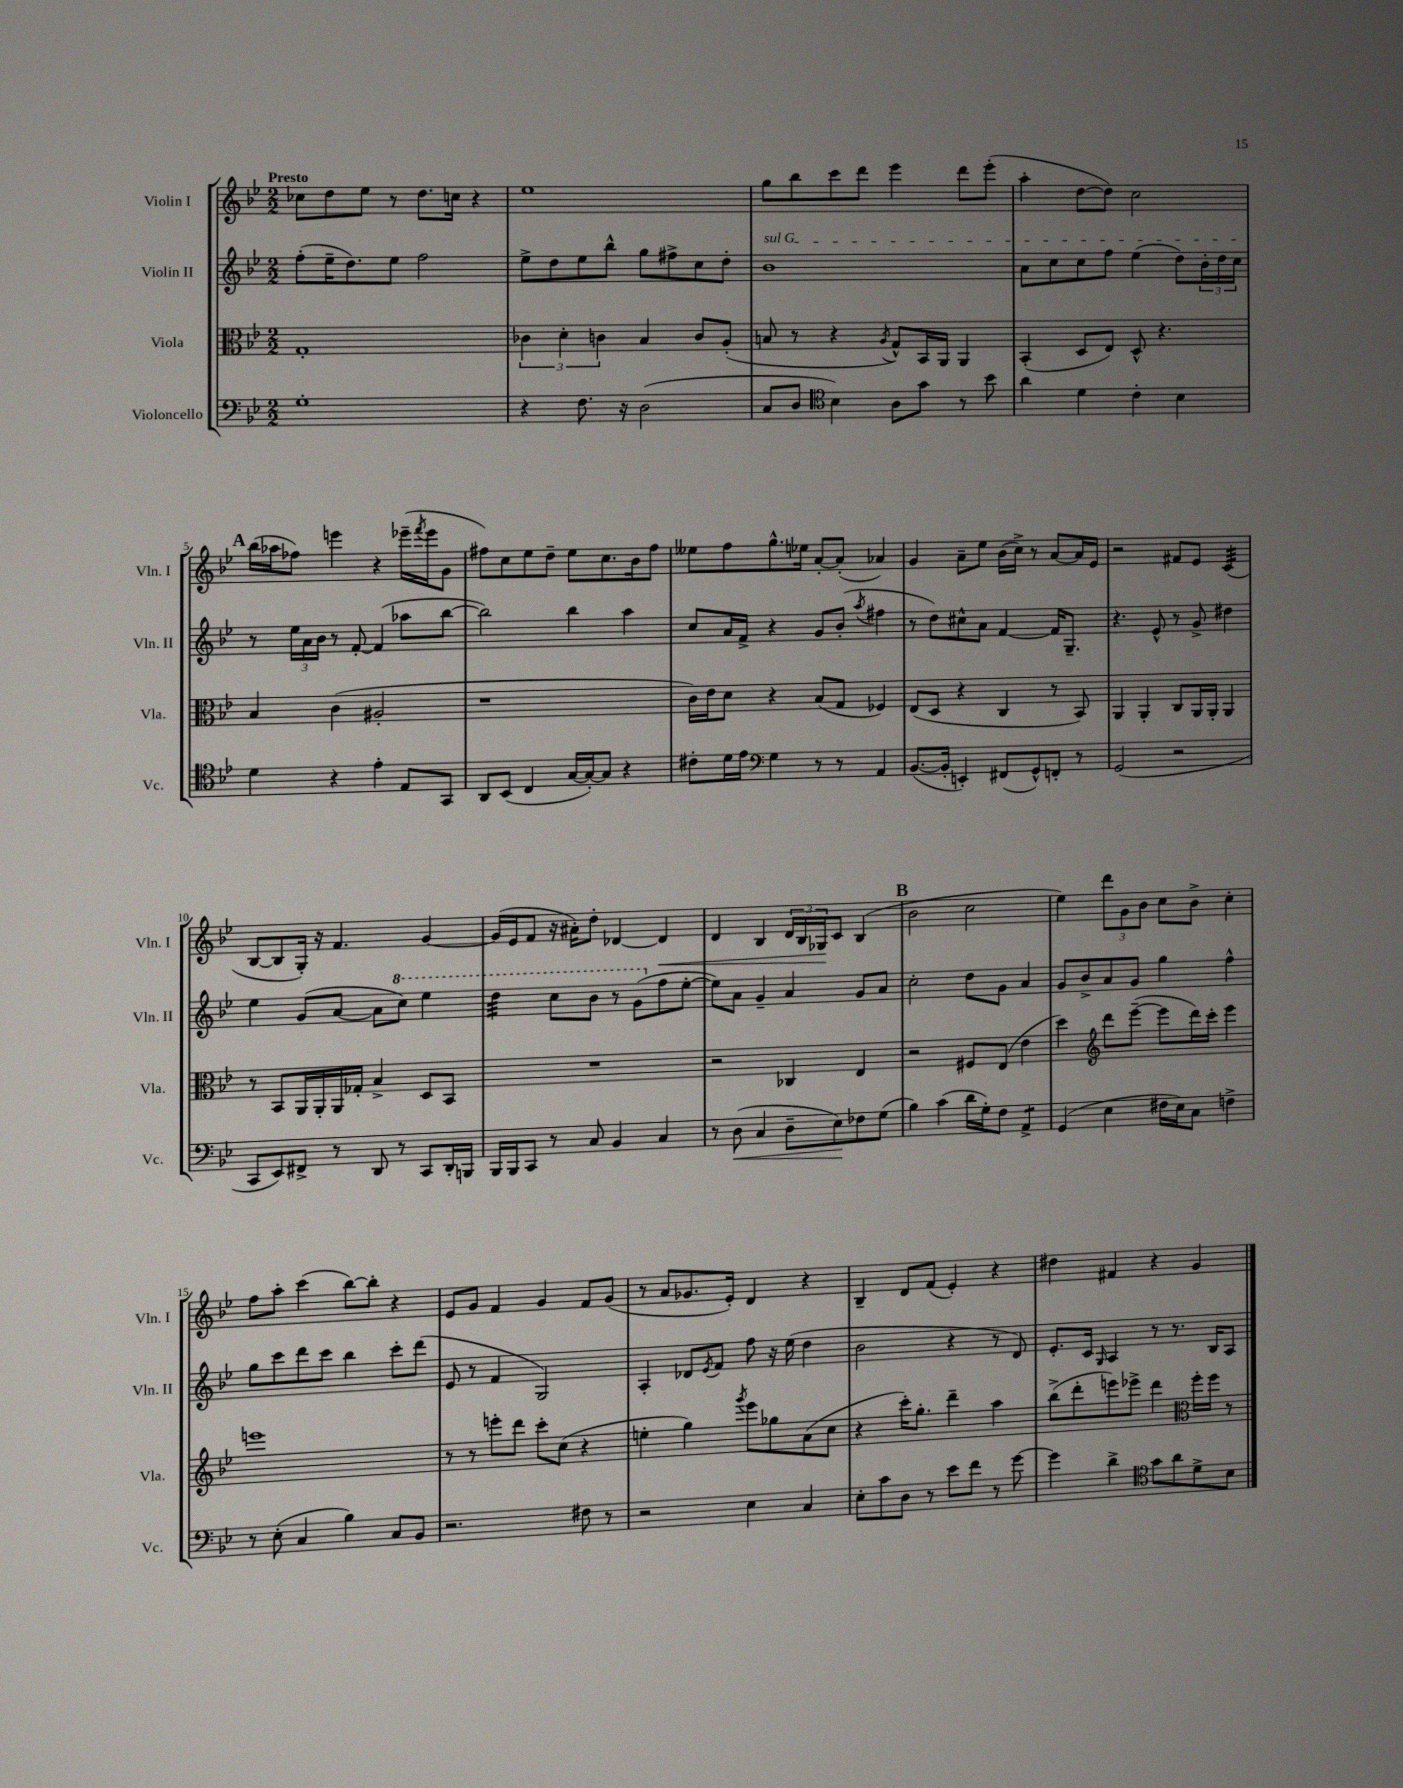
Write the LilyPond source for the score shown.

<<
\new StaffGroup <<
\new Staff = "s0" \with { instrumentName = "Violin I" shortInstrumentName = "Vln. I" } {
    \clef treble \key bes \major \numericTimeSignature \time 2/2 \tempo "Presto"
    ces''8 d''8 ees''8 r8 d''8. c''16 r4 |
    ees''1 |
    g''8 bes''8 c'''8 d'''8 ees'''4 d'''8 ees'''8-.( |
    a''4-. d''8~ d''8) c''2 |
    \mark \markup { \bold "A" } bes''16( aes''16 fes''8) e'''4 r4 ees'''16--( \acciaccatura { f'''8 } ees'''16 g'8 |
    fis''8) c''8 ees''8 d''8-- ees''8 c''8. bes'16 fis''8 |
    eeses''8 f''8 g''8.-^ ees''16 a'8~-. a'8-.( aes'4) |
    g'4 a'8-- ees''8 bes'16( c''16->) r8 a'8~ a'16 ees'16 |
    r2 fis'8 ees'8 c'4:32( |
    bes8~ bes8 g16-.) r16 f'4. g'4~ |
    g'16( ees'16 f'8 r16 ais'16-.) d''8-. des'4~ des'4\< |
    d'4 bes4 \tuplet 3/2 { d'16 bes16 ges16\! } c'8 bes4( |
    \mark \markup { \bold "B" } bes'2 c''2 |
    ees''4) \tuplet 3/2 { d'''8 g'8 bes'8 } c''8 bes'8-> c''4-. |
    f''8 a''8-. c'''4( bes''8~) bes''8-. r4 |
    ees'8 g'8 f'4 g'4 f'8 g'8( |
    r8 a'8 ges'8. ees'16-.) d'4 r4 |
    bes4-- d'8 f'8( ees'4-.) r4 |
    dis''4 fis'4 r4 g'4 \bar "|." |
}
\new Staff = "s1" \with { instrumentName = "Violin II" shortInstrumentName = "Vln. II" } {
    \clef treble \key bes \major \numericTimeSignature \time 2/2
    f''8-.( ees''16-- d''8.) ees''8 f''2 |
    ees''8-> d''8 ees''8 bes''8-^ g''8 fis''8-> c''8 d''8-. |
    \once \override TextSpanner.bound-details.left.text = \markup { \italic "sul G" } bes'1\startTextSpan |
    a'8 c''8 c''8 f''8 ees''4( d''8) \tuplet 3/2 { bes'16-. d''16 c''16\stopTextSpan } |
    \mark \markup { \bold "A" } r8 \tuplet 3/2 { ees''16 a'16 bes'16 } r8 f'8~-. f'4( aes''8 bes''8~ |
    bes''2) bes''4 a''4 |
    c''8 a'16 f'16-> r4 g'8 bes'8-.( \acciaccatura { a''8 } fis''4 |
    r8 d''8) cis''8-^ a'8 f'4~ f'16 g8.-- |
    r4. ees'8-^ r8 g'8-> dis''4 |
    ees''4 g'8( a'8~ a'8 \ottava #1 c'''8) ees'''4 |
    d'''4:32 c'''8 bes''8 r8 g''8( \ottava #0 f''8 ees''8~-. |
    ees''8) a'8 g'4-- a'4 g'8 a'8 |
    \mark \markup { \bold "B" } c''2-. d''8 g'8 a'4 |
    g'8 bes'8-> a'8 g'8 g''4 f''4-^ |
    g''8 c'''8 d'''8 c'''8 bes''4 c'''8-. d'''8( |
    ees'8 r8 f'4 g2) |
    a4-. des'8 \acciaccatura { ees'8 } f'8 f''8 r16 ees''16( d''4 |
    bes'2 r4 r8 d'8) |
    ees'8.-. c'16 \grace { g16 } a4 r8 r8. bes16 a8 \bar "|." |
}
\new Staff = "s2" \with { instrumentName = "Viola" shortInstrumentName = "Vla." } {
    \clef alto \key bes \major \numericTimeSignature \time 2/2
    g1-. |
    \tuplet 3/2 { ces'4 d'4-. c'4 } bes4 c'8 a8-.( |
    b8 r8 r4 \acciaccatura { a8 } g8-^) bes,16 a,16 a,4 |
    bes,4-.( d8 ees8) d8-^ r4. |
    \mark \markup { \bold "A" } bes4 c'4( ais2-. |
    r1 |
    c'16) ees'16 d'8 r4 bes8( g8 fes4) |
    ees8( d8 r4 c4 r8 bes,8) |
    a,4 a,4-. c8 a,16 a,16-. a,4 |
    r8 bes,8 a,16 a,16-. a,16 ges16-. bes4-> d8 bes,8 |
    R1 |
    r2 ces4 ees4 |
    \mark \markup { \bold "B" } r2 fis8 ees8( ees'4 |
    d''4) \clef treble d'''8 ees'''8~--( ees'''8 d'''16) c'''16-. ees'''4 |
    e'''1 |
    r8 r8 e'''8-. d'''8 c'''8-. c''8( r4 |
    e''4-. g''4) \acciaccatura { g'''8 } ees'''8 ges''8 a'8( c''8 |
    r4 c'''16-.) g''8.-. d'''4-- a''4 |
    bes''8->( d'''8-. e'''8) ees'''8-> d'''4 \clef alto f''16-. f''16 r8 \bar "|." |
}
\new Staff = "s3" \with { instrumentName = "Violoncello" shortInstrumentName = "Vc." } {
    \clef bass \key bes \major \numericTimeSignature \time 2/2
    g1-. |
    r4 f8. r16 d2( |
    c8 d8 \clef tenor bes4) a8 g'8 r8 bes'8 |
    a'4 d'4 c'4-. bes4 |
    \mark \markup { \bold "A" } d'4 r4 ees'4-. ees8 g,8 |
    a,8 bes,8( c4 g16~ g16~-.) g8 r4 |
    cis'8-. d'16 ees'16 \clef bass g4 r8 r8 a,4 |
    bes,8.~( bes,16-. e,4-.) fis,8( g,8-^) f,8-. r8 |
    g,2( r2 |
    c,8 ees,8) fis,8-> r8 d,8 r8 c,8 d,16-. b,,16 |
    bes,,16 bes,,16 c,8 r8 c8 bes,4 c4 |
    r8 d8\<( c4 d8-- ees8\!) fes8 g8( |
    \mark \markup { \bold "B" } bes4) c'4( d'16 g16-.) f8 a,4:8-> |
    g,4( ees4 fis16 ees16) c8 f4-> |
    r8 ees8-.( c4 bes4) c8 bes,8 |
    r2. fis8 r8 |
    r2 ees4 c4 |
    ees8-. c'8 d8 r8 ees'8 f'8 r8 g'8~ |
    g'4 d'4-> \clef tenor g'8 a'8 d'8-> bes8 \bar "|." |
}
>>
>>
